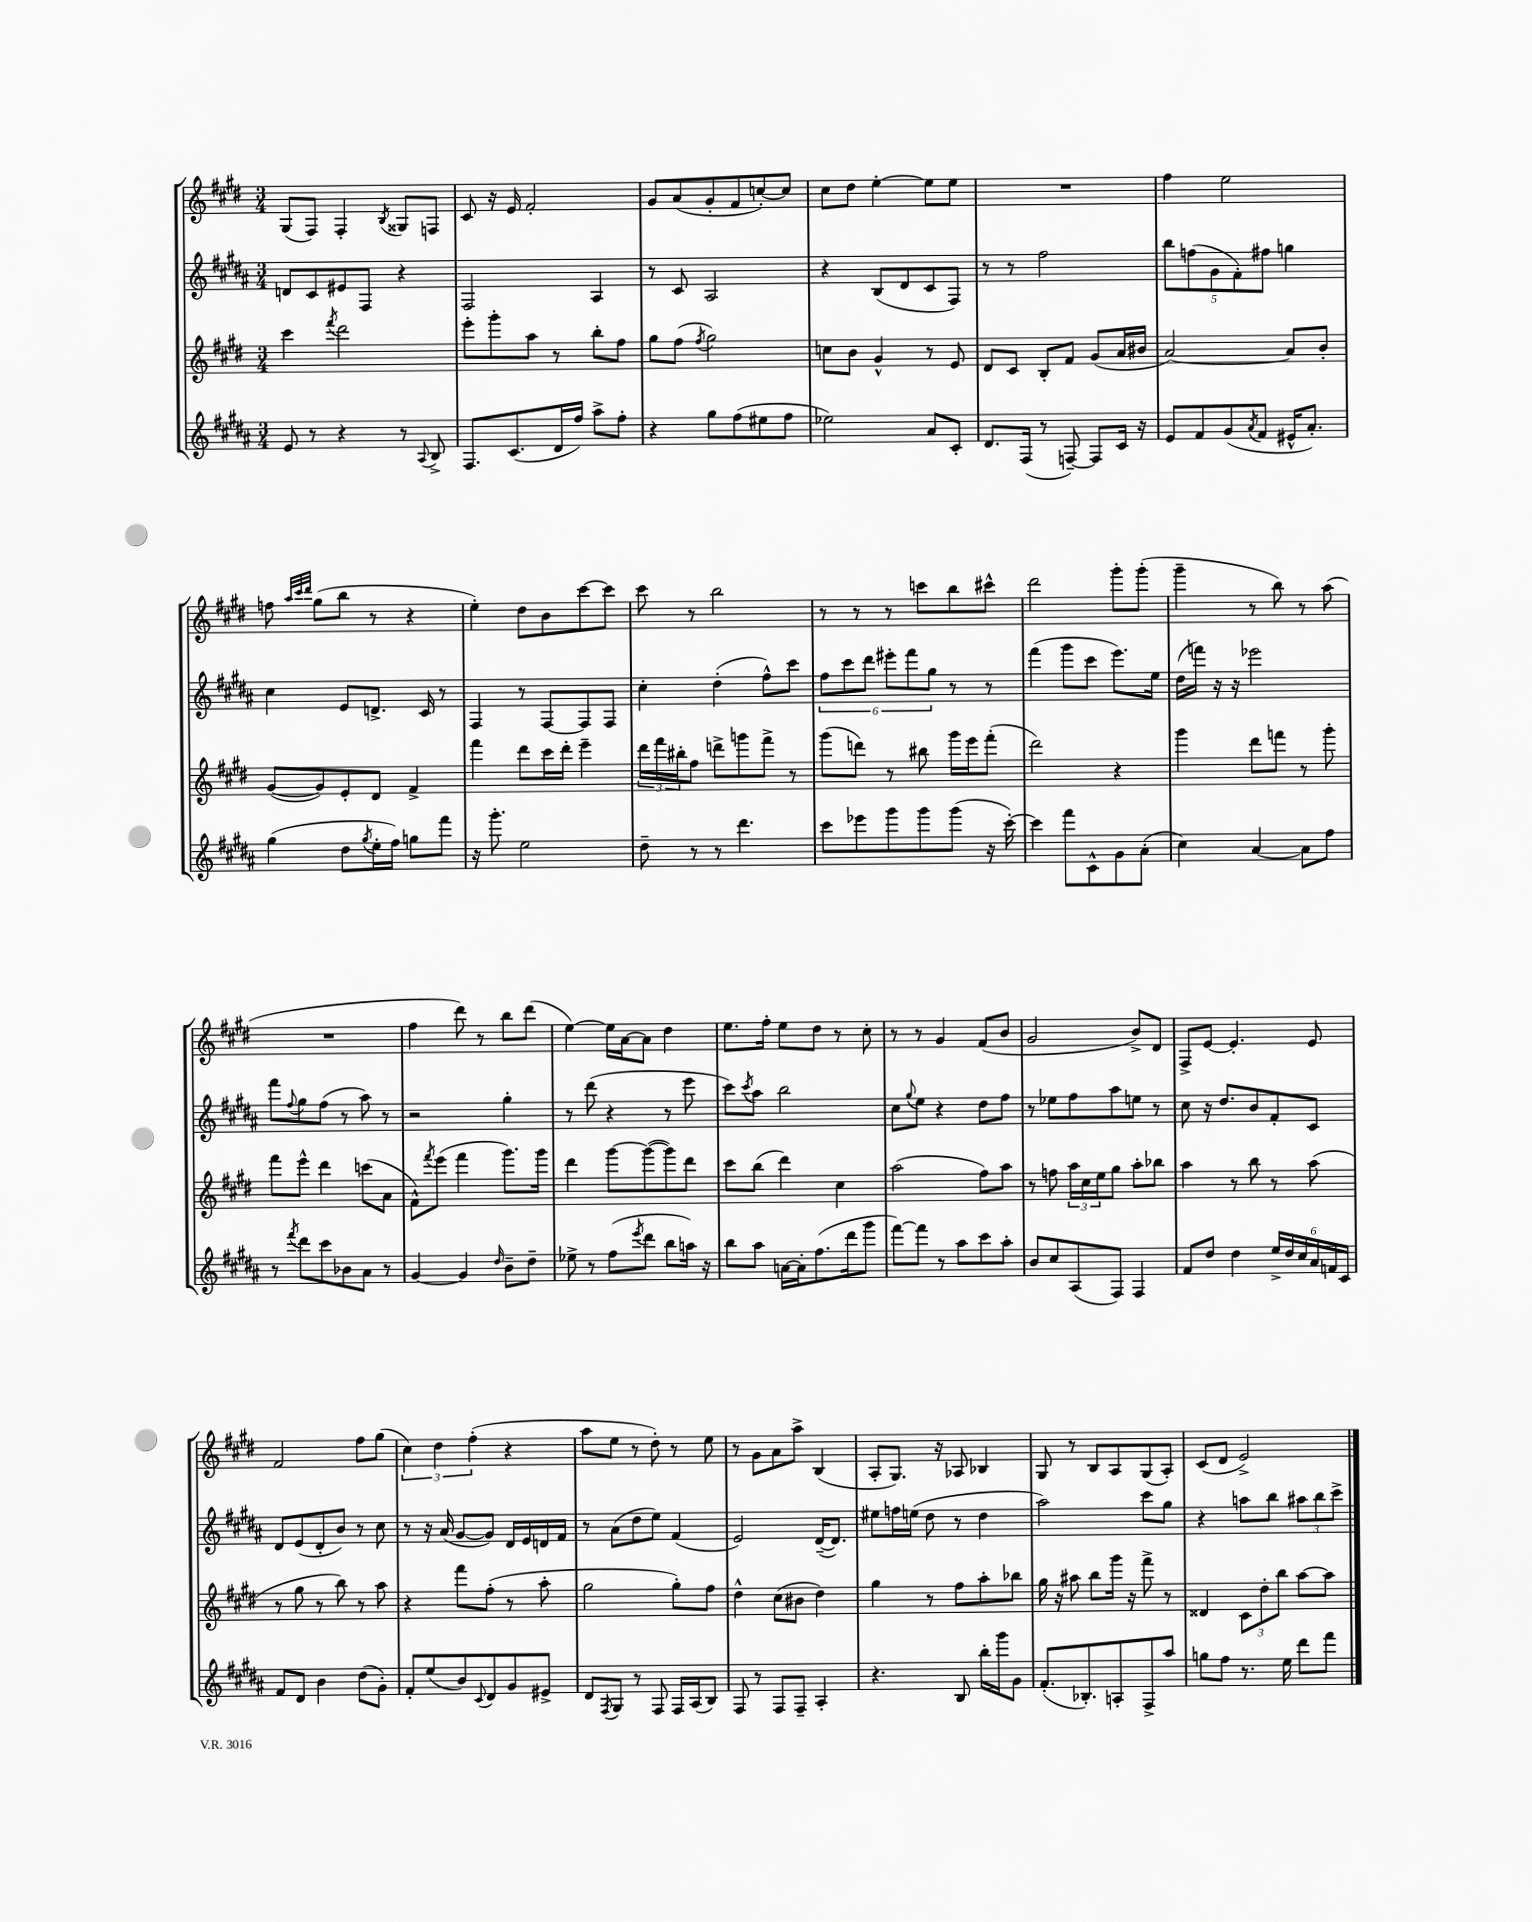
<<
\new StaffGroup <<
\new Staff = "s0" {
    \clef treble \key e \major \numericTimeSignature \time 3/4
    gis8( fis8) fis4-. \acciaccatura { b8 } gisis8 f8 |
    cis'8 r16 e'16 fis'2-. |
    gis'8 a'8( gis'8-. fis'8 c''8~-.) c''8 |
    cis''8 dis''8 e''4~-. e''8 e''8 |
    R2. |
    fis''4 e''2 |
    f''8 \grace { a''32 cis'''32 dis'''32 } gis''8( b''8 r8 r4 |
    e''4-.) dis''8 b'8 cis'''8~ cis'''8 |
    cis'''8 r8 b''2 |
    r8 r8 r8 c'''8 b''8 cis'''8-^ |
    dis'''2 gis'''8-. gis'''8-.( |
    gis'''4-- r8 b''8) r8 a''8( |
    R2. |
    fis''4 dis'''8) r8 b''8 dis'''8( |
    e''4~) e''16 a'16~ a'8 dis''4 |
    e''8. fis''16-. e''8 dis''8 r8 cis''8-. |
    r8 r8 gis'4 fis'8( b'8 |
    gis'2 b'8->) dis'8 |
    fis8-> e'8~ e'4.-. e'8 |
    fis'2 fis''8 gis''8( |
    \tuplet 3/2 { cis''4) dis''4 fis''4-.( } r4 |
    a''8 e''8 r8 dis''8-.) r8 e''8 |
    r8 gis'8 a'8 a''8-> b4( |
    a8-. gis8.) r16 aes8 bes4 |
    gis8 r8 b8 a8 gis8( a8-.) |
    cis'8( dis'8 e'2->) \bar "|." |
}
\new Staff = "s1" {
    \clef treble \key b \major \numericTimeSignature \time 3/4
    d'8 cis'8 eis'8 fis8 r4 |
    fis2 ais4 |
    r8 cis'8 ais2 |
    r4 b8( dis'8 cis'8 fis8) |
    r8 r8 fis''2 |
    \tuplet 5/4 { b''8 f''8( gis'8 fis'8-.) fis''8 } g''4 |
    cis''4 e'8 d'8.-> cis'16 r8 |
    fis4 r8 fis8~ fis8 fis8 |
    cis''4-. dis''4-.( fis''8-^) cis'''8 |
    \tuplet 6/4 { fis''8 cis'''8 dis'''8 eis'''8-. fis'''8 gis''8 } r8 r8 |
    fis'''4( gis'''8 cis'''8 e'''8.) e''16 |
    dis''16( f'''16) r16 r16 ees'''2 |
    fis'''8 \appoggiatura { fis''8 } gis''8 fis''8( r8 ais''8) r8 |
    r2 gis''4-. |
    r8 dis'''8( r4 r8 e'''8 |
    cis'''8) \acciaccatura { cis'''8 } ais''8 b''2 |
    cis''8 \appoggiatura { gis''8 } e''8 r4 dis''8 fis''8 |
    r8 ees''8 fis''8 ais''8 e''8 r8 |
    cis''8 r16 dis''8. b'8 fis'8-. cis'8 |
    dis'8 e'8( dis'8-. b'8) r8 cis''8 |
    r8 r16 ais'16( gis'8~ gis'8) dis'16 e'16 d'16 fis'16 |
    r8 ais'8( dis''8 e''8) fis'4( |
    e'2) dis'16~--( dis'8.) |
    eis''8 f''16 e''16( dis''8 r8 dis''4 |
    ais''2) cis'''8 gis''8 |
    r4 a''8 b''8 \tuplet 3/2 { ais''8 b''8 cis'''8-> } \bar "|." |
}
\new Staff = "s2" {
    \clef treble \key e \major \numericTimeSignature \time 3/4
    cis'''4 \acciaccatura { fis'''8 } dis'''2 |
    e'''8-. gis'''8-. a''8 r8 b''8-. fis''8 |
    gis''8 fis''8( \acciaccatura { fis''8 } gis''2) |
    c''8 b'8 gis'4-^ r8 e'8 |
    dis'8 cis'8 b8-. fis'8 gis'8( a'16 bis'16 |
    a'2~) a'8 b'8-. |
    gis'8~( gis'8) e'8-. dis'8 fis'4-> |
    fis'''4 dis'''8 cis'''16 dis'''16-. e'''4-- |
    \tuplet 3/2 { dis'''16 fis'''16 bis''16-. } fis''8 d'''8-> g'''8 fis'''8-> r8 |
    gis'''8( d'''8) r8 bis''8 gis'''16 e'''16 fis'''8-.( |
    dis'''2) r4 |
    gis'''4 dis'''8 f'''8 r8 gis'''8-. |
    fis'''8 e'''8-^ dis'''4 c'''8( a'8 |
    fis'8-^) \acciaccatura { fis'''8 } e'''8( fis'''4 gis'''8.) gis'''16 |
    dis'''4 gis'''8~ gis'''8~( gis'''8) dis'''8 |
    cis'''8 b''8( dis'''4) cis''4 |
    a''2( fis''8) a''8 |
    r8 f''8 \tuplet 3/2 { a''16 cis''16 e''16 } gis''8 a''8-. bes''8 |
    a''4 r8 b''8 r8 a''8( |
    r8 gis''8 r8 b''8) r8 a''8 |
    r4 fis'''8 fis''8-.( r8 a''8-. |
    gis''2 gis''8-.) fis''8 |
    dis''4-^ cis''8( bis'8 dis''4) |
    gis''4 r8 fis''8 a''8-. bes''8 |
    gis''16 r16 ais''8 b''8 gis'''16 r16 fis'''8-> r8 |
    disis'4 \tuplet 3/2 { cis'8 dis''8-. b''8 } a''8~ a''8 \bar "|." |
}
\new Staff = "s3" {
    \clef treble \key b \major \numericTimeSignature \time 3/4
    e'8 r8 r4 r8 \appoggiatura { ais8 } b8-> |
    fis8. cis'8.( dis'16 fis''16) ais''8-> fis''8-. |
    r4 gis''8 fis''8( eis''8 fis''8 |
    ees''2) ais'8 cis'8-. |
    dis'8. fis16( r8 f8~--) f8 cis'16 r16 |
    e'8 fis'8 gis'8( \acciaccatura { ais'8 } fis'8 eis'16-^ ais'8.-.) |
    gis''4( dis''8 \acciaccatura { gis''8 } e''16-. fis''16) g''8 fis'''8 |
    r16 gis'''8.-. e''2 |
    dis''8-- r8 r8 dis'''4. |
    cis'''8 ees'''8 gis'''8 gis'''8 gis'''8( r16 cis'''16~-.) |
    cis'''4 fis'''8 cis'8-^ gis'8 ais'8-.( |
    cis''4) ais'4~ ais'8 fis''8 |
    r8 \acciaccatura { fis'''8 } dis'''8 cis'''8 bes'8 ais'8 r8 |
    gis'4~ gis'4 \grace { dis''16 } b'8-- dis''8-- |
    ees''8-> r8 fis''8( \acciaccatura { e'''8 } dis'''8 b''8 a''16) r16 |
    b''8 ais''8 a'16~ a'16-. fis''8.( dis'''16 gis'''8 |
    fis'''8~) fis'''8 r8 ais''8 cis'''8 ais''8-. |
    b'8 cis''8 ais8( fis8) fis4 |
    fis'8 dis''8 dis''4 \tuplet 6/4 { e''16-> dis''16 cis''16 ais'16 f'16 cis'16 } |
    fis'8 dis'8 b'4 dis''8( gis'8-.) |
    fis'8-. e''8( b'8) \appoggiatura { cis'8 } dis'8 gis'8 eis'8-> |
    dis'8 \acciaccatura { fis8 } gis8 r8 fis8 fis16 ais16( b8) |
    fis8 r8 fis8 fis8-- ais4-. |
    r4. b8 b''16-. gis'''16 gis'8 |
    fis'8.-.( bes8.-.) a8-. fis8-> ais''8 |
    g''8 fis''8 r8. e''16 dis'''8 fis'''8 \bar "|." |
}
>>
>>
\layout { \context { \Score \remove "Bar_number_engraver" } }
